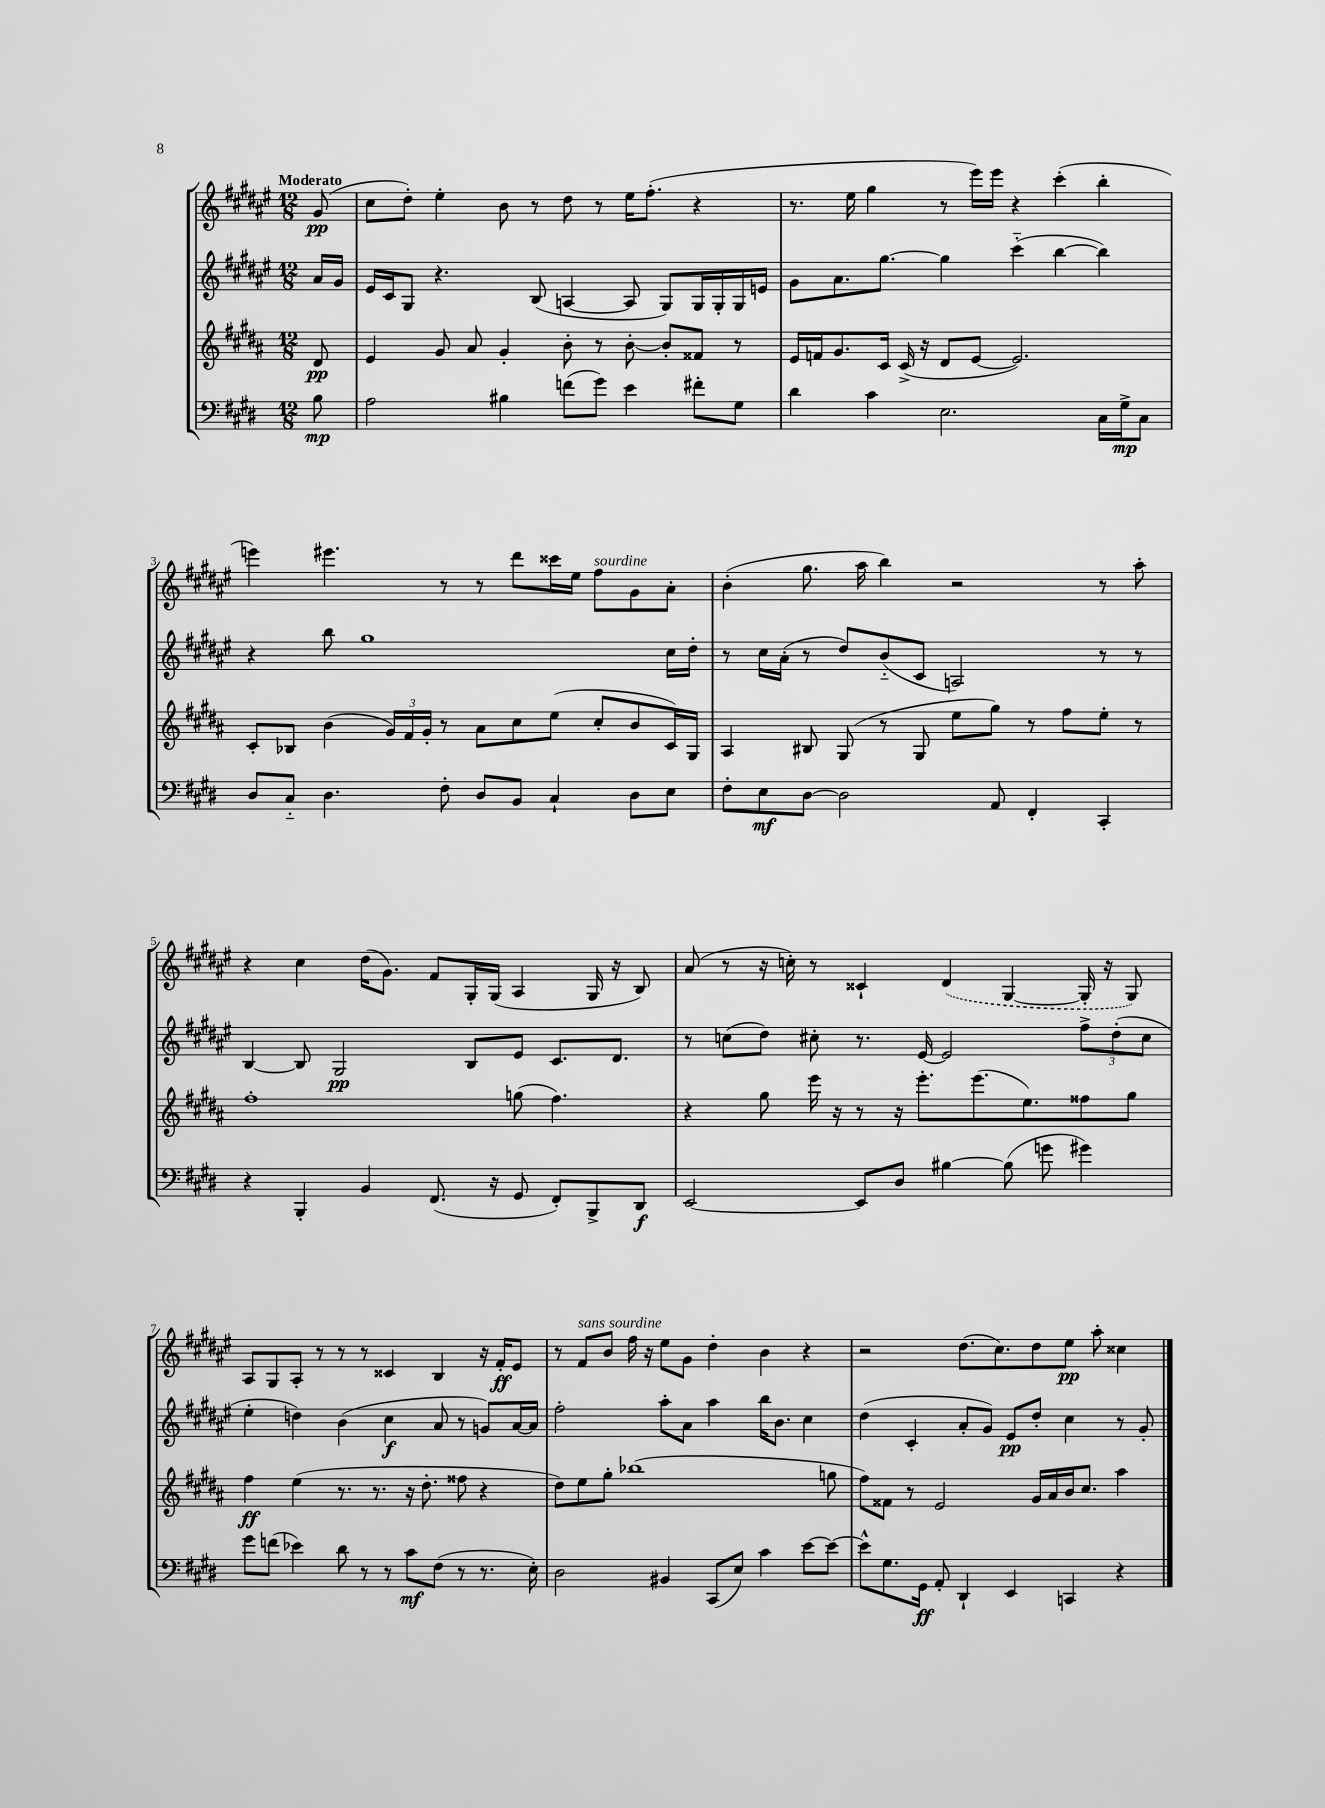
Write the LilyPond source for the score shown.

<<
\new StaffGroup <<
\new Staff = "s0" {
    \clef treble \key fis \major \numericTimeSignature \time 12/8 \partial 8 \tempo "Moderato"
    gis'8\pp( |
    cis''8 dis''8-.) eis''4-. b'8 r8 dis''8 r8 eis''16 fis''8.-.( r4 |
    r8. eis''16 gis''4 r8 eis'''16) eis'''16 r4 cis'''4-.( b''4-. |
    e'''4) eis'''4. r8 r8 dis'''8 cisis'''16 eis''16 fis''8^\markup { \italic "sourdine" } gis'8 ais'8-. |
    b'4-.( gis''8. ais''16 b''4) r2 r8 ais''8-. |
    r4 cis''4 dis''16( gis'8.) fis'8 gis16-. gis16( ais4 gis16 r16 b8) |
    ais'8( r8 r16 c''16-.) r8 cisis'4-! \once \slurDashed dis'4( gis4~ gis16-. r16 gis8) |
    ais8 gis8 ais8-. r8 r8 r8 cisis'4 b4 r16 fis'16-.\ff eis'8 |
    r8 fis'8^\markup { \italic "sans sourdine" } b'8 fis''16 r16 eis''8 gis'8 dis''4-. b'4 r4 |
    r2 dis''8.( cis''8.) dis''8 eis''8\pp ais''8-. cisis''4 \bar "|." |
}
\new Staff = "s1" {
    \clef treble \key fis \major \numericTimeSignature \time 12/8 \partial 8
    ais'16 gis'16 |
    eis'16 cis'16 gis8 r4. b8( a4~ a8 gis8) gis16 gis16-. gis16 e'16 |
    gis'8 ais'8. gis''8.~ gis''4 cis'''4-_( b''4~ b''4) |
    r4 b''8 gis''1 cis''16 dis''16-. |
    r8 cis''16 ais'16-.( r8 dis''8) b'8-_( cis'8 a2) r8 r8 |
    b4~ b8 gis2\pp b8 eis'8 cis'8. dis'8. |
    r8 c''8( dis''8) cis''8-. r8. eis'16~ eis'2 \tuplet 3/2 { fis''8-> dis''8-.( cis''8 } |
    eis''4-. d''4) b'4( cis''4\f ais'8 r8 g'8) ais'16~ ais'16 |
    fis''2-. ais''8-. ais'8 ais''4 b''16 b'8. cis''4 |
    dis''4( cis'4-. ais'8-. gis'8) eis'8\pp dis''8-. cis''4 r8 gis'8-. \bar "|." |
}
\new Staff = "s2" {
    \clef treble \key b \major \numericTimeSignature \time 12/8 \partial 8
    dis'8\pp |
    e'4 gis'8 ais'8 gis'4-. b'8-. r8 b'8~-. b'8-. fisis'8 r8 |
    e'16 f'16 gis'8. cis'16 cis'16->( r16 dis'8 e'8~ e'2.) |
    cis'8-. bes8 b'4( \tuplet 3/2 { gis'16) fis'16 gis'16-. } r8 ais'8 cis''8 e''8( cis''8-. b'8 cis'16) gis16 |
    ais4 bis8 gis8( r8 gis8 e''8 gis''8) r8 fis''8 e''8-. r8 |
    fis''1-. g''8( fis''4.) |
    r4 gis''8 e'''16 r16 r8 r16 e'''8.-. e'''8.( e''8.) fisis''8 gis''8 |
    fis''4\ff e''4( r8. r8. r16 dis''8.-. fisis''8 r4 |
    dis''8) e''8 gis''8-. bes''1( g''8 |
    fis''8) fisis'8 r8 e'2 gis'16 ais'16 b'16 cis''8. ais''4 \bar "|." |
}
\new Staff = "s3" {
    \clef bass \key e \major \numericTimeSignature \time 12/8 \partial 8
    b8\mp |
    a2 bis4 f'8( gis'8) e'4 fis'8-. gis8 |
    dis'4 cis'4 e2. cis16 gis16->\mp cis8 |
    dis8 cis8-_ dis4. fis8-. dis8 b,8 cis4-! dis8 e8 |
    fis8-. e8\mf dis8~ dis2 a,8 fis,4-. cis,4-. |
    r4 b,,4-. b,4 fis,8.( r16 gis,8 fis,8-.) b,,8-> dis,8\f |
    e,2~ e,8 dis8 bis4~ bis8( g'8 gis'4) |
    gis'8 f'8( ees'4) dis'8 r8 r8 cis'8\mf fis8( r8 r8. e16-.) |
    dis2 bis,4 cis,8( e8) cis'4 e'8~ e'8~ |
    e'8-^ gis8. gis,16\ff a,8-. dis,4-! e,4 c,4 r4 \bar "|." |
}
>>
>>
